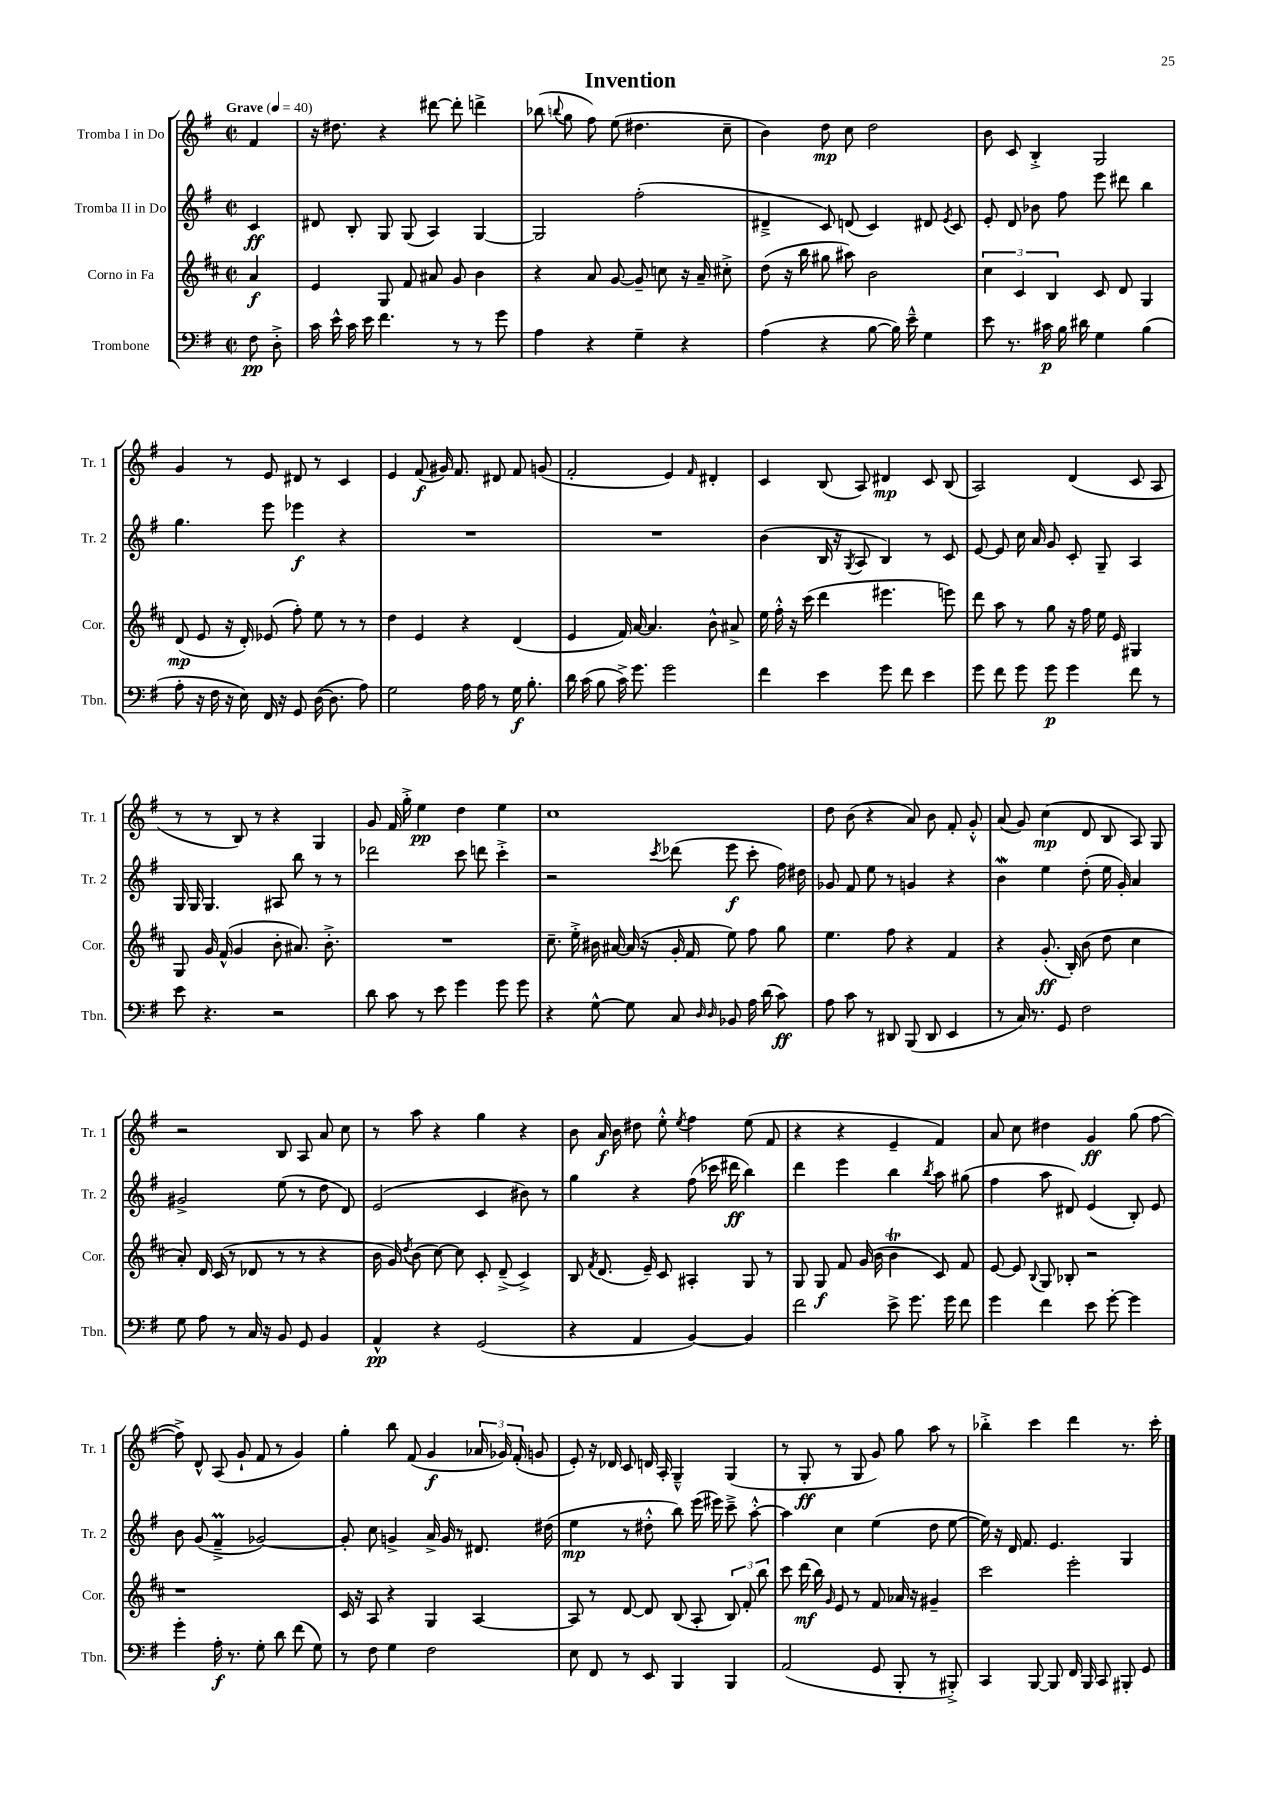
\header { title = "Invention" }
<<
\new StaffGroup <<
\new Staff = "s0" \with { instrumentName = "Tromba I in Do" shortInstrumentName = "Tr. 1" } {
    \clef treble \key g \major \defaultTimeSignature \time 2/2 \partial 4 \tempo "Grave" 4 = 40
    \autoBeamOff fis'4 |
    r16 dis''8. r4 dis'''8~ dis'''8-. d'''4-> |
    bes''8( \appoggiatura { b''8 } g''8 fis''8) e''8( dis''4. c''8-- |
    b'4) d''8\mp c''8 d''2 |
    b'8 c'8 b4-.-> g2 |
    g'4 r8 e'8 dis'8 r8 c'4 |
    e'4 fis'8\f( gis'16) fis'8. dis'8 fis'8 g'8( |
    fis'2-. e'4) \grace { fis'16 } dis'4-. |
    c'4 b8( a8) dis'4\mp c'8 b8( |
    a2) d'4( c'8 a8 |
    r8 r8 b8) r8 r4 g4 |
    g'8 fis'16 g''16-.-> e''4\pp d''4 e''4 |
    c''1 |
    d''8 b'8( r4 a'8) b'8 fis'8-. g'8-.-^ |
    a'8( g'8) c''4\mp( d'8 b8 a8) g8 |
    r2 b8 a8 a'8 c''8 |
    r8 a''8 r4 g''4 r4 |
    b'8 a'16\f b'16 dis''8 e''8-.-^ \acciaccatura { e''8 } fis''4 e''8( fis'8 |
    r4 r4 e'4-- fis'4) |
    a'8 c''8 dis''4 g'4\ff g''8( fis''8~ |
    fis''8->) d'8-^ a8( g'8-! fis'8 r8 g'4) |
    g''4-. b''8 fis'8( g'4\f \tuplet 3/2 { aes'16 ges'16) fis'16-.( } g'8 |
    e'8-.) r16 des'16 c'8 d'16 a16-. g4---^ g4( |
    r8 g8-.\ff r8 g8 g'8) g''8 a''8 r8 |
    bes''4-.-> c'''4 d'''4 r8. c'''16-. \bar "|." |
}
\new Staff = "s1" \with { instrumentName = "Tromba II in Do" shortInstrumentName = "Tr. 2" } {
    \clef treble \key g \major \defaultTimeSignature \time 2/2 \partial 4
    \autoBeamOff c'4\ff |
    dis'8 b8-. g8 g8( a4) g4~ |
    g2 fis''2-.( |
    dis'4---> c'8) d'8( c'4) dis'8 \acciaccatura { e'8 } c'8 |
    e'8-. d'8 bes'8 fis''8 e'''8 dis'''8 b''4 |
    g''4. e'''8 ees'''4\f r4 |
    R1 |
    R1 |
    b'4( b16 r16 \acciaccatura { g8 } a8 b4) r8 c'8 |
    e'8~ e'8 c''16 a'16 g'8 c'8-. g8-- a4 |
    g16 g16 g4. ais8 b''8 r8 r8 |
    des'''2 c'''8 d'''8 c'''4-.-> |
    r2 \acciaccatura { c'''8 } des'''8( e'''8\f c'''8-. fis''16) dis''16 |
    ges'8 fis'8 e''8 r8 g'4 r4 |
    b'4\mordent e''4 d''8-.( e''16 g'16-.) a'4 |
    gis'2-> e''8( r8 d''8 d'8) |
    e'2( c'4 bis'8) r8 |
    g''4 r4 fis''8( ces'''16 dis'''16\ff b''4) |
    d'''4 e'''4 b''4 \acciaccatura { b''8 } a''8 gis''8( |
    fis''4 a''8 dis'8) e'4( b8-.) e'8 |
    b'8 g'8( fis'4--->\prall ges'2~) |
    ges'8-. c''8 g'4-> a'16-> g'16 r8 dis'8. dis''16( |
    e''4\mp r8 dis''8-.-^ b''8) e'''16( eis'''16) c'''8---> a''8~-.-^ |
    a''4 c''4 e''4( d''8 e''8~ |
    e''16) r16 d'16 fis'8. e'4. g4 \bar "|." |
}
\new Staff = "s2" \with { instrumentName = "Corno in Fa" shortInstrumentName = "Cor." } {
    \clef treble \key d \major \defaultTimeSignature \time 2/2 \partial 4
    \autoBeamOff a'4\f |
    e'4 g8 fis'8 ais'8 g'8 b'4 |
    r4 a'8 g'8~ g'8-- c''8 r16 a'16-- cis''8-.-> |
    d''8( r16 b''16 gis''8 ais''8) b'2 |
    \tuplet 3/2 { cis''4 cis'4 b4 } cis'8 d'8 g4 |
    d'8\mp( e'8 r16 d'16-.) ees'8( fis''8-.) e''8 r8 r8 |
    d''4 e'4 r4 d'4( |
    e'4 fis'16) a'16~ a'4. b'8-^ ais'8-> |
    e''16 fis''16-.-^ r16 cis'''16( d'''4 eis'''4. e'''8) |
    d'''8 a''8 r8 g''8 r16 fis''16 e''16 e'16 gis4 |
    g8 g'16 fis'16-^( g'4 b'8-. ais'8.) b'8.-.-> |
    R1 |
    cis''8.-- e''16-.-> bis'16 ais'16~ ais'16( r16 g'16-. fis'16 e''8) fis''8 g''8 |
    e''4. fis''8 r4 fis'4 |
    r4 g'8.-.\ff( b16-.) b'8( d''8 cis''4 |
    a'8-.) d'16 cis'16( r8 des'8 r8 r8 r4 |
    b'16 g'16) \acciaccatura { d''8 } b'8( cis''8~) cis''8 cis'8-. d'8--->( cis'4->) |
    b8 \acciaccatura { fis'8 } d'8.( e'16--) cis'8 ais4-. g8 r8 |
    g8 g8\f fis'8 g'16( b'16 b'4\trill cis'8) fis'8 |
    e'8~ e'8 \appoggiatura { b8 } g8 bes8-. r2 |
    r1 |
    cis'16 r16 a8 r4 g4 a4~ |
    a8 r8 d'8~ d'8 b8( a8-. \tuplet 3/2 { b8) fis'8-. b''8 } |
    cis'''8 d'''16\mf( b''16) \grace { g'16 } e'8 r8 fis'8 aes'16 r16 gis'4-- |
    cis'''2 e'''2-. \bar "|." |
}
\new Staff = "s3" \with { instrumentName = "Trombone" shortInstrumentName = "Tbn." } {
    \clef bass \key g \major \defaultTimeSignature \time 2/2 \partial 4
    \autoBeamOff fis8\pp d8-.-> |
    c'16 e'16-^ c'16 e'16 fis'4. r8 r8 g'8 |
    a4 r4 g4-- r4 |
    a4( r4 b8~ b16) e'16---^ g4 |
    e'8 r8. cis'16\p b16 dis'16 g4 b4( |
    a8-. r16 fis16 r16 e16) fis,16 r16 g,8 d16~( d8. a8) |
    g2 a16 a16 r8 g16\f b8.-. |
    d'16 c'16( b8 c'16->) g'8. g'2 |
    fis'4 e'4 g'8 fis'8 e'4 |
    g'8 fis'8 g'8 g'8\p g'4 fis'8 r8 |
    e'8 r4. r2 |
    d'8 c'8 r8 e'8 g'4 g'8 g'8 |
    r4 g8~-^ g8 c8 \grace { d16 d16 } bes,8 a16 d'16( c'8\ff) |
    a8 c'8 r8 dis,8 b,,8( dis,8 e,4 |
    r8 c16) r8. g,8 fis2 |
    g8 a8 r8 c16 r16 b,8 g,8 b,4 |
    a,4-^\pp r4 g,2( |
    r4 a,4 b,4~) b,4 |
    fis'2 e'8-> g'8. g'16 fis'8 |
    g'4 fis'4 e'8 g'8~-. g'4 |
    g'4-. a16-.\f r8. g8-. d'8 fis'8( g8) |
    r8 fis8 g4 fis2 |
    e8 fis,8 r8 e,8 b,,4 b,,4 |
    a,2( g,8 b,,8-. r8 bis,,8-.->) |
    c,4 b,,8~ b,,8 fis,16 b,,16 c,8 bis,,8-. g,8 \bar "|." |
}
>>
>>
\layout { \context { \Score \remove "Bar_number_engraver" } }
